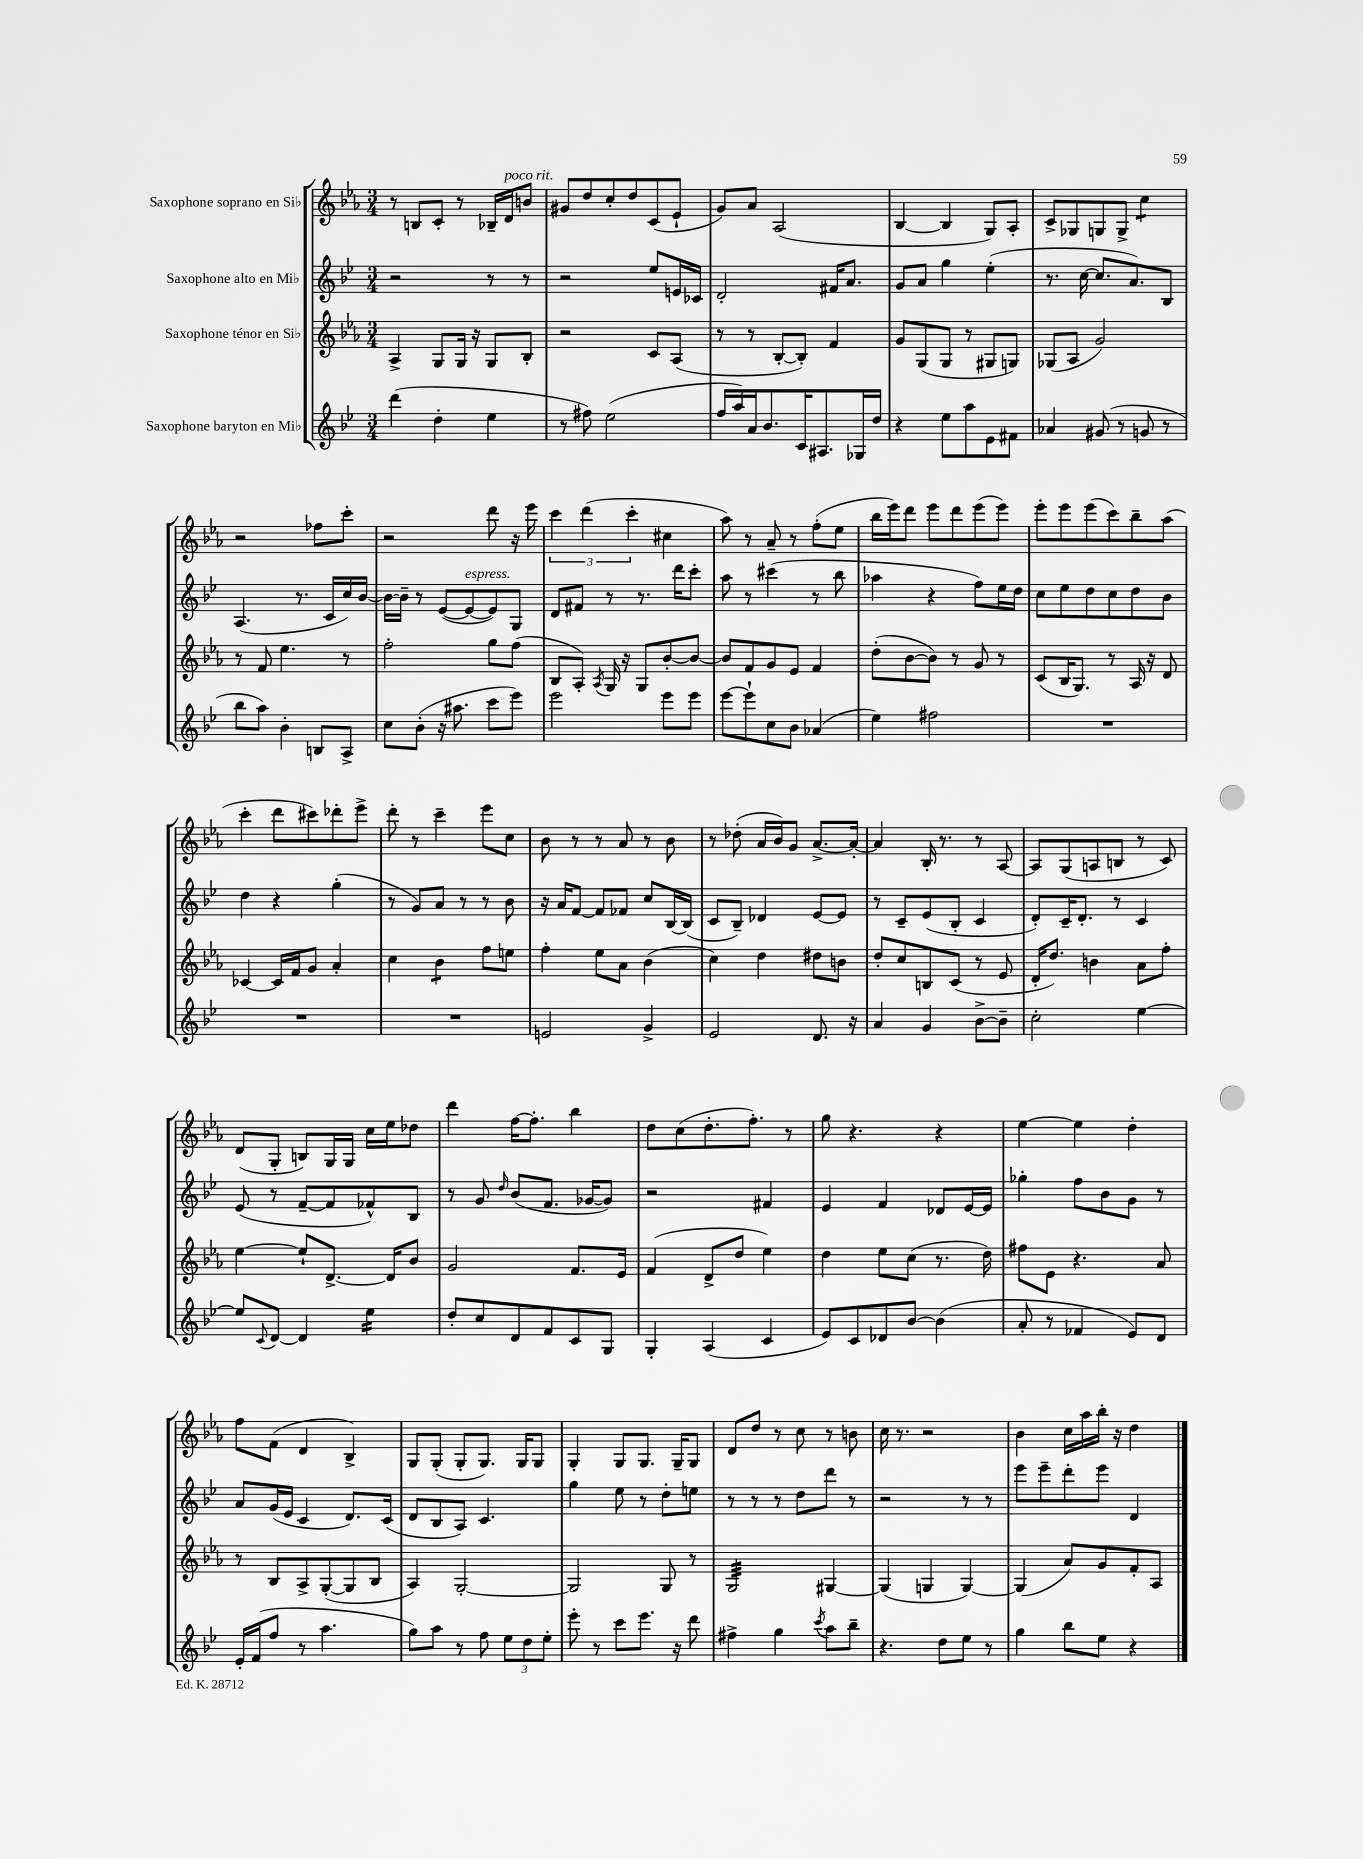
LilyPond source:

<<
\new StaffGroup <<
\new Staff = "s0" \with { instrumentName = "Saxophone soprano en Sib" } {
    \clef treble \key ees \major \numericTimeSignature \time 3/4
    r8 b8 c'8-. r8 bes16-- d'16^\markup { \italic "poco rit." } b'8 |
    gis'8 d''8 c''8-. d''8 c'8( ees'8-! |
    g'8) aes'8 aes2( |
    bes4~ bes4 g8) aes8-. |
    c'8-> ges8 g8 g8-> c''4:8 |
    r2 fes''8 c'''8-. |
    r2 d'''8 r16 ees'''16 |
    \tuplet 3/2 { c'''4 d'''4( c'''4-. } cis''4 |
    aes''8) r8 aes'8-- r8 f''8-.( ees''8 |
    bes''16 ees'''16) d'''8 ees'''8 d'''8 ees'''8( ees'''8) |
    ees'''8-. ees'''8 ees'''8( c'''8) bes''8-- aes''8( |
    c'''4-. d'''8 cis'''8) des'''8-. ees'''8-> |
    d'''8-. r8 c'''4-- ees'''8 c''8 |
    bes'8 r8 r8 aes'8 r8 bes'8 |
    r8 des''8-.( aes'16 bes'16) g'8 aes'8.~-> aes'16~-. |
    aes'4 bes16-. r8. r8 aes8~ |
    aes8 g8( a8 b8 r8 c'8) |
    d'8( g8-. b8) g16 g16 c''16 ees''16 des''8 |
    d'''4 f''16~ f''8.-. bes''4 |
    d''8 c''8( d''8.-. f''8.-.) r8 |
    g''8 r4. r4 |
    ees''4~ ees''4 d''4-. |
    f''8 f'8( d'4 bes4->) |
    g8 g8-.( g8-. g8.) g16 g8 |
    g4-. g8 g8. g16-- g8 |
    d'8 d''8 r8 c''8 r8 b'8 |
    c''16 r8. r2 |
    bes'4 c''16 aes''16 bes''16-. r16 d''4 \bar "|." |
}
\new Staff = "s1" \with { instrumentName = "Saxophone alto en Mib" } {
    \clef treble \key bes \major \numericTimeSignature \time 3/4
    r2 r8 r8 |
    r2 ees''8 e'16 ces'16 |
    d'2-. fis'16 a'8. |
    g'8 a'8 g''4 ees''4-.( |
    r8. c''16~ c''8. a'8.) bes8 |
    a4.( r8. c'16 c''16) bes'16~ |
    bes'16~ bes'16-- r8 ees'8~( ees'8~^\markup { \italic "espress." } ees'8) g8 |
    d'8 fis'8 r8 r8. d'''16 c'''8-. |
    a''8 r8 cis'''4( r8 bes''8 |
    aes''4 r4 f''8) ees''16 d''16 |
    c''8 ees''8 d''8 c''8 d''8 bes'8 |
    d''4 r4 g''4-.( |
    r8 g'8) a'8 r8 r8 bes'8 |
    r16 a'16 f'8~ f'8 fes'8 c''8 bes16~ bes16( |
    c'8 bes8--) des'4 ees'8~ ees'8 |
    r8 c'8-- ees'8( bes8-. c'4 |
    d'8-.) c'16-- d'8.-. r8 c'4 |
    ees'8( r8 f'8~-- f'8 fes'8-^) bes8 |
    r8 g'8 \grace { d''16 } bes'8( f'8. ges'16~ ges'8) |
    r2 fis'4 |
    ees'4 f'4 des'8 ees'16~ ees'16 |
    ges''4-. f''8 bes'8 g'8 r8 |
    a'8 g'16( ees'16 c'4 d'8.) c'16( |
    d'8 bes8 a8) c'4. |
    g''4 ees''8 r8 d''8-. e''8 |
    r8 r8 r8 d''8 d'''8 r8 |
    r2 r8 r8 |
    ees'''8 ees'''8-- d'''8-. ees'''8 d'4 \bar "|." |
}
\new Staff = "s2" \with { instrumentName = "Saxophone ténor en Sib" } {
    \clef treble \key ees \major \numericTimeSignature \time 3/4
    aes4-> g8 g16 r16 g8 bes8-. |
    r2 c'8 aes8( |
    r8 r8 bes8~-. bes8-.) f'4 |
    g'8 g8( g8 r8 gis8 g8) |
    ges8( aes8 g'2) |
    r8 f'8 ees''4. r8 |
    f''2-. g''8 f''8( |
    bes8 aes8-.) \acciaccatura { aes8 } g16 r16 g8 bes'8~-. bes'8~ |
    bes'8 f'8 g'8 ees'8 f'4 |
    d''8-.( bes'8~ bes'8) r8 g'8 r8 |
    c'8( bes16 g8.) r8 aes16 r16 d'8 |
    ces'4~ ces'16 f'16 g'8 aes'4-. |
    c''4 bes'4:8 f''8 e''8 |
    f''4-. ees''8 aes'8 bes'4( |
    c''4) d''4 dis''8 b'8 |
    d''8-. c''8 b8 c'8( r8 ees'8 |
    d'16-. d''8.) b'4 aes'8 f''8-. |
    ees''4~ ees''8-! d'8.~-> d'16 bes'8 |
    g'2 f'8. ees'16 |
    f'4( d'8-> d''8 ees''4) |
    d''4 ees''8 c''8( r8. d''16) |
    fis''8 ees'8 r4. aes'8 |
    r8 bes8 aes8-> g8~-.( g8 bes8 |
    aes4) g2~-. |
    g2 g8 r8 |
    g2:32 gis4~ |
    gis4( g4 g4~) |
    g4( aes'8) g'8 f'8-. aes8 \bar "|." |
}
\new Staff = "s3" \with { instrumentName = "Saxophone baryton en Mib" } {
    \clef treble \key bes \major \numericTimeSignature \time 3/4
    d'''4( d''4-. ees''4 |
    r8 fis''8) ees''2( |
    f''16 a''16) a'16 bes'8. c'16 ais8. ges16 d''16 |
    r4 ees''8 a''8 ees'8 fis'8 |
    aes'4 gis'8( r8 g'8 r8 |
    bes''8 a''8) bes'4-. b8 a8-> |
    c''8 bes'8-.( r16 ais''8. c'''8 ees'''8) |
    ees'''2 ees'''8 ees'''8 |
    ees'''8~ ees'''8-! c''8 bes'8 aes'4( |
    ees''4) fis''2 |
    R2. |
    R2. |
    R2. |
    e'2 g'4-> |
    ees'2 d'8. r16 |
    a'4 g'4 bes'8~-> bes'8-- |
    c''2-. ees''4~ |
    ees''8 \appoggiatura { c'8 } d'8~ d'4 ees''4:16 |
    d''8-. c''8 d'8 f'8 c'8 g8 |
    g4-. a4( c'4 |
    ees'8) c'8 des'8 bes'8~ bes'4( |
    a'8-. r8 fes'4 ees'8) d'8 |
    ees'16-. f'16( f''8 r8 a''4. |
    g''8) a''8 r8 f''8 \tuplet 3/2 { ees''8 d''8 ees''8-. } |
    ees'''8-. r8 c'''8 ees'''8. r16 d'''8 |
    fis''4-> g''4 \acciaccatura { c'''8 } a''8 bes''8-- |
    r4. d''8 ees''8 r8 |
    g''4 bes''8 ees''8 r4 \bar "|." |
}
>>
>>
\layout { \context { \Score \remove "Bar_number_engraver" } }
